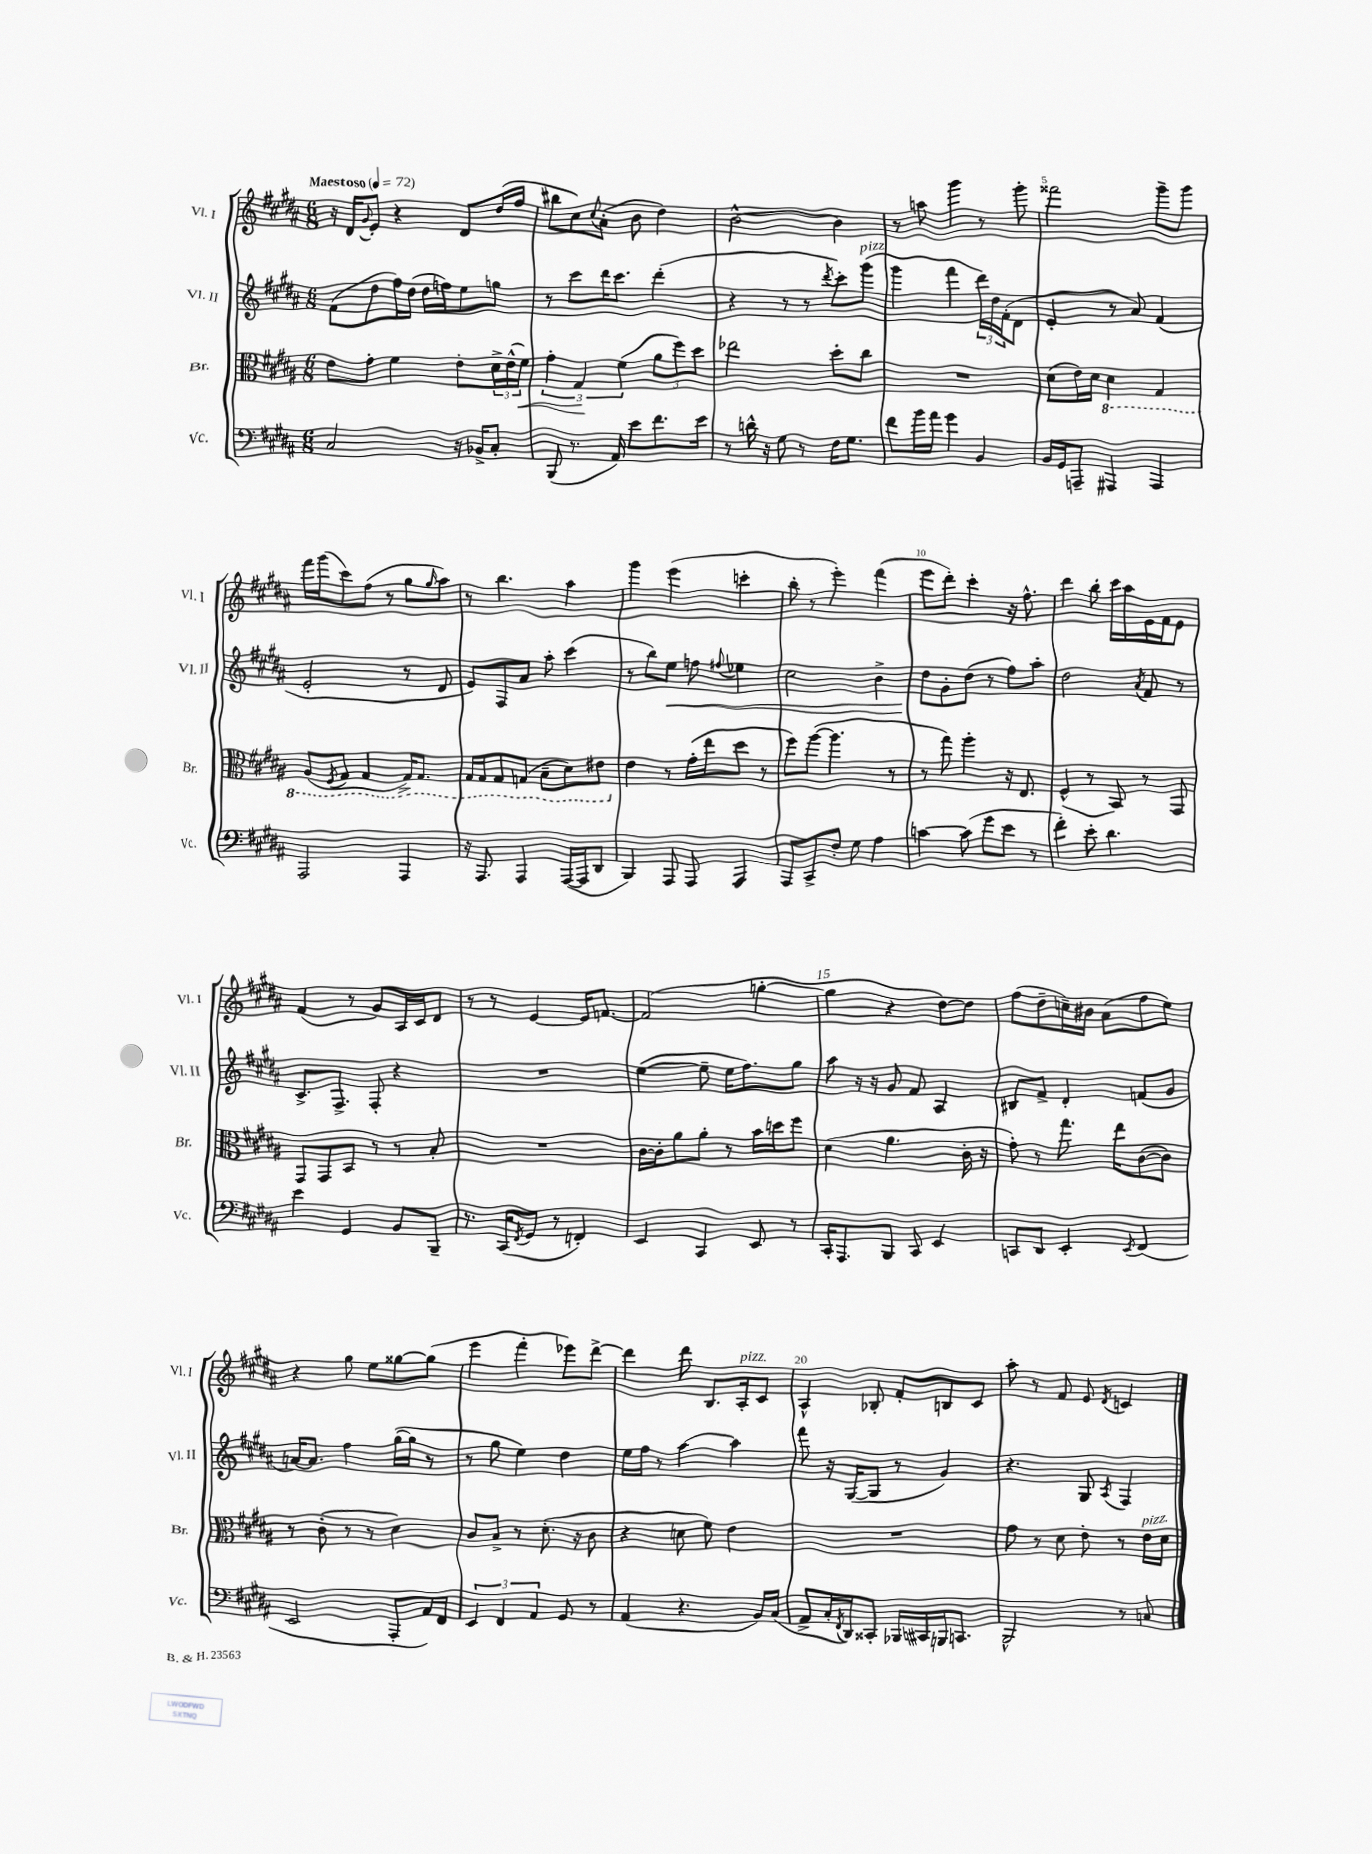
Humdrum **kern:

**kern	**kern	**kern	**kern
*staff4	*staff3	*staff2	*staff1
*clefF4	*clefC3	*clefG2	*clefG2
*k[f#c#g#d#a#]	*k[f#c#g#d#a#]	*k[f#c#g#d#a#]	*k[f#c#g#d#a#]
*M6/8	*M6/8	*M6/8	*M6/8
*MM72	*MM72	*MM72	*MM72
2C#	8e	(8f#	16r
.	.	.	16d#
.	.	.	8qqg#
.	8g#'	8dd#	8e'
.	4f#	16ff#)	4r
.	.	(16dd#	.
.	.	16dd#	.
.	.	16ff)	.
16r	8e'	8ee	8d#
16BB-^	.	.	.
8C#'	24d#^	8gg	(16dd#
.	(24e^^	.	.
.	.	.	16ff#
.	24f#)	.	.
=	=	=	=
(8BBB	6g#'	8r	8bb#
8.r	.	8ccc#	8cc#)
.	6G#	.	.
.	.	.	8qqcc#
.	.	16ddd#	(8a#'
16AA#)	.	8.ccc#	.
.	(6f#	.	.
8e	.	.	8b
8.f#	12a#	(4ddd#'	4dd#)
.	12ff#)	.	.
.	12dd#	.	.
16e	.	.	.
=	=	=	=
8r	2ee-	4r	[2b^^
16d^^	.	.	.
16r	.	.	.
8G#	.	8r	.
8r	.	8r	.
.	.	8qddd#	.
16F#	8dd#'	8ccc#')	4b]
8.G#	.	.	.
.	8cc#	(8ggg#	.
=	=	=	=
8f#	2.r	4ggg#	8r
16b	.	.	8aa
16a#	.	.	.
4g#	.	4fff#	4ggg#
4BB	.	24ddd#)	8r
.	.	24dd#	.
.	.	(24f#'	.
.	.	8d#	8ggg#'
=	=	=	=
16BB	(8d#	4e'	2fff##
16GG#	.	.	.
8AAA~	16e)	.	.
.	16d#	.	.
4AAA#	4D#	8r	.
.	.	8a#)	.
4AAA#	4GG#	(4f#	8ggg#~
.	.	.	8ggg#
=	=	=	=
2AAA#	(8AA#	2e'	16fff#
.	.	.	(16ggg#
.	8qFF#	.	.
.	8GG#	.	8ccc#)
.	4GG#	.	(8ff#
.	.	.	8r
4AAA#	16GG#^)	8r	8gg#
.	8.GG#	.	.
.	.	.	16qqgg#
.	.	8d#	8aa#)
=	=	=	=
16r	16GG#	8e)	8r
8.AAA#	16GG#	.	.
.	8GG#	8F#	4.bb
4AAA#	(8GG	8a#	.
.	8BB~	8aa#'	.
([16AAA#	8D#)	(4ccc#	4aa#
16AAA#]	.	.	.
8DD#	8E#	.	.
=	=	=	=
4BBB)	4e	8r	4ggg#
.	.	8bb)	.
8AAA#	8r	8ee	(4eee
8AAA#	(16g#'	8ff	.
.	16ee	.	.
.	.	8qqff#	.
4AAA#	8dd#	4ee-	4ccc'
.	8r	.	.
=	=	=	=
8AAA#	8ff#)	2cc#	8bb'
8CC#^	([8aa#	.	8r
8F#'	4.aa#]	.	4eee')
8G#	.	.	.
4A#	.	4b^	(4fff#
.	8r	.	.
=	=	=	=
[4c	8r	8dd#	8eee
.	8gg#)	8g#'	8ddd#')
(8c]	4aa#'	(8dd#	4ccc#'
8g#	.	8r	.
8e	16r	8ff#)	16r
.	8.E	.	8.ff#^^
8r	.	8aa#'	.
=	=	=	=
4f#')	(4F#^^	2dd#	4ddd#
8e'	8r	.	8bb'
4.d#	8BB)	.	16ccc#
.	.	.	16aa#
.	.	8qa#	.
.	8r	8f#	16e
.	.	.	16f#
.	8GG#	8r	8e
=	=	=	=
4e	8GG#	8.c#^	(4f#
.	8GG#	.	.
.	.	8.F#^	.
4GG#	8BB	.	8r
.	8r	8F#'	8g#)
8BB	8r	4r	16A#
.	.	.	16c#
8BBB~	8B'	.	8d#
=	=	=	=
8.r	2.r	2.r	8r
.	.	.	8r
(16CC#	.	.	.
8qFF#	.	.	.
8GG#	.	.	[4e
8r	.	.	.
4FF')	.	.	16e]
.	.	.	[8.f
=	=	=	=
4EE	[16c#	([4ee	(2f]
.	16c#']	.	.
.	8a#	.	.
4CC#	8a#'	8ee~]	.
.	8r	16ee	.
.	.	8.ff#)	.
8EE	16b	.	[4gg'
.	16dd	.	.
8r	8ff#	8gg#	.
=	=	=	=
16CC#'	(4d#	8aa#	4gg]
8.AAA#	.	.	.
.	.	16r	.
.	.	16r	.
8BBB	4.a#	8g#	4r
8CC#	.	8f#	.
4EE	.	4A#	[8dd#)
.	16c#'	.	8dd#]
.	16r	.	.
=	=	=	=
8CC	8g#')	8B#	(8ff#
8DD#	8r	8f#^	8dd#~
4EE'	8.gg#	4d#'	16cc~)
.	.	.	16b#
.	.	.	(8a#
.	16ee	.	.
8qEE	.	.	.
(4FF#	([8c#	(8f	8ff#
.	8c#])	8g#	8ee)
=	=	=	=
2EE	8r	[16a)	4r
.	.	8.a]	.
.	(8c#'	.	.
.	8r	4ff#	8gg#
.	8r	.	8ee
8AAA#'	4d#)	([16gg#	[8gg##
.	.	16gg#]	.
16AA#)	.	8r	(8gg##]
16FF#	.	.	.
=	=	=	=
6EE	8c#	8r	4eee
.	8B^	8gg#	.
6FF#	.	.	.
.	8r	4ee)	4fff#'
6AA#	.	.	.
.	(8.d#'	.	.
8GG#	.	4dd#	8eee-)
.	16r	.	.
8r	8c#	.	[8ddd#^
=	=	=	=
(4AA#	4r	16ee	4ddd#]
.	.	16ff#	.
.	.	8r	.
4.r	8d	[4aa#	8ddd#
.	8f#)	.	8.B
.	4e	4aa#]	.
.	.	.	16A#'
16BB)	.	.	8c#
(16C#	.	.	.
=	=	=	=
8AA#^	2.r	8fff#	4A#^^
16C#'	.	16r	.
8qFF#	.	.	.
16DD#)	.	([16G#	.
8CC##'	.	8G#]	8B-'
16BBB-	.	8r	8f#'
16CC#	.	.	.
16BBB	.	4g#)	8B
8.CC	.	.	.
.	.	.	8c#
=	=	=	=
2BBB^^	8g#	4.r	8aa#'
.	8r	.	8r
.	8d#	.	8f#
.	8e'	8G#	8e
.	.	8qA#	8qd#
8r	8r	4F#	4c
8C	16e	.	.
.	16d#	.	.
==	==	==	==
*-	*-	*-	*-
